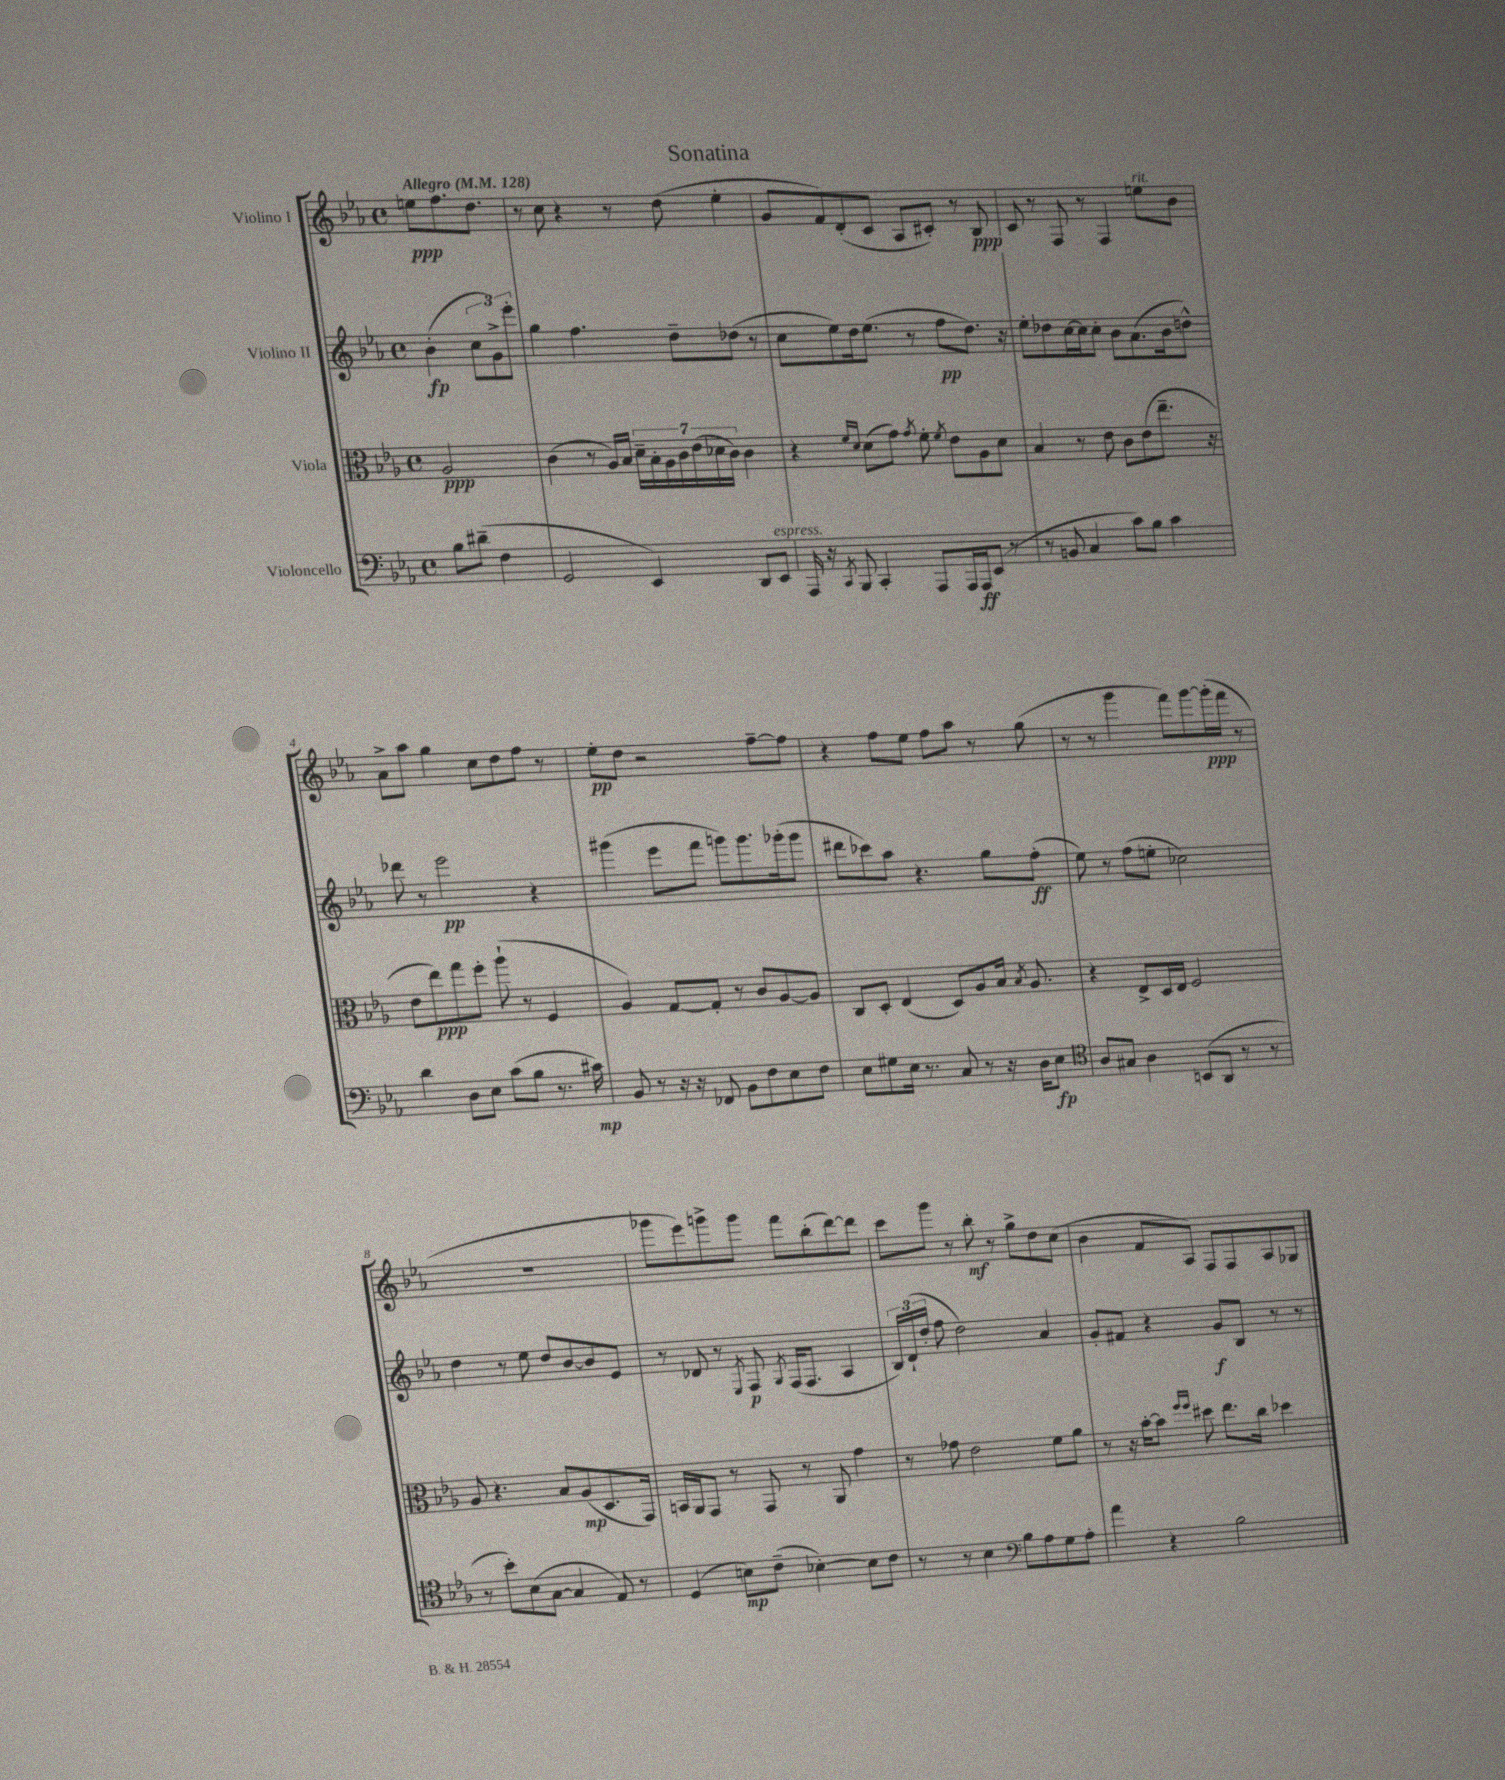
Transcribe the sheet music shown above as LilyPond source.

\header { title = "Sonatina" }
<<
\new StaffGroup <<
\new Staff = "s0" \with { instrumentName = "Violino I" } {
    \clef treble \key ees \major \defaultTimeSignature \time 4/4 \partial 2 \tempo "Allegro" 4 = 128
    \autoBeamOff e''8[\ppp f''8. d''8.] |
    r8 c''8 r4 r8 d''8( ees''4-. |
    g'8[ f'8) d'8-.( c'8] aes8[ cis'8]-.) r8 bes8\ppp |
    c'8 r8 f8 r8 f4 e''8[^\markup { \italic "rit." } bes'8] |
    aes'8[-> aes''8] g''4 c''8[ d''8 f''8] r8 |
    ees''8[-.\pp d''8] r2 f''8[~-- f''8] |
    r4 f''8[ ees''8] f''8[ aes''8] r8 g''8( |
    r8 r8 g'''4 f'''8[) g'''8~ g'''16-.\ppp( f'''16] r8 |
    R1 |
    ges'''8[ ees'''8) g'''8-> g'''8] f'''8[ bes''8-.( d'''8~) d'''8] |
    c'''8[ g'''8] r8 bes''8-.\mf r8 g''8[-> d''8 c''8]( |
    bes'4 f'8[ aes8]) f8[ f8 aes8 ges8] \bar "|." |
}
\new Staff = "s1" \with { instrumentName = "Violino II" } {
    \clef treble \key ees \major \defaultTimeSignature \time 4/4 \partial 2
    \autoBeamOff bes'4-.\fp( \tuplet 3/2 { c''8[ g'8->) ees'''8]-. } |
    g''4 f''4. d''8[-- des''8]( r8 |
    c''8[ ees''8) d''16 ees''8.]( r8 f''8[\pp d''8.]) r16 |
    ees''8[-. des''8 c''16~ c''16 c''8]-. bes'8[ aes'8.( bes'16 d''8]-^) |
    des'''8 r8 ees'''2\pp r4 |
    gis'''4( ees'''8[ f'''8] g'''8[) g'''8. ges'''16-.( ges'''8] |
    dis'''8[ ces'''8) aes''8] r4. g''8[ f''8]-.\ff( |
    ees''8) r8 f''8[( e''8]-. ces''2) |
    d''4 r8 ees''8 d''8[ bes'8~ bes'8 ees'8] |
    r8 des'8 r8 \acciaccatura { ees8 } f8\p \acciaccatura { g8 } f16[( f8.] aes4 |
    \tuplet 3/2 { bes16[) d'16-!( d''16]-. } f''8 d''2) aes'4 |
    g'8[-. fis'8] r4 g'8[\f bes8] r8 r8 \bar "|." |
}
\new Staff = "s2" \with { instrumentName = "Viola" } {
    \clef alto \key ees \major \defaultTimeSignature \time 4/4 \partial 2
    \autoBeamOff aes2\ppp |
    c'4( r8 aes16[) bes16] \tuplet 7/4 { d'16[-- bes16-. aes16 c'16 ees'16( des'16 c'16]) } c'4 |
    r4 \grace { f'16[ d'16] } d'8[( g'8]) \acciaccatura { g'8 } f'8-. \acciaccatura { f'8 } ees'8[ aes8 d'8] |
    bes4 r8 ees'8 c'8[ ees'8( ees''8.]-- r16 |
    ees'8[ ees''8\ppp) g''8 f''8]-. aes''8-!( r8 f4 |
    aes4) g8[~ g8]-. r8 c'8[ aes8~ aes8] |
    c8[ d8]-. ees4( d8[) aes8 bes16] \acciaccatura { bes8 } aes8. |
    r4 ees8[-> d16 ees16] f2 |
    aes8 r4. bes8[ aes8\mp( d8. g,16]) |
    b,16[ aes,16 g,8] r8 g,8 r8 aes,8 g'4 |
    r8 ges'8 ees'2 f'8[ aes'8] |
    r8 r16 bes'16[~-. bes'8] \grace { f''16[ f''16] } dis''8 ees''8.[ c''16] des''4 \bar "|." |
}
\new Staff = "s3" \with { instrumentName = "Violoncello" } {
    \clef bass \key ees \major \defaultTimeSignature \time 4/4 \partial 2
    \autoBeamOff bes8[ dis'8]--( f4 |
    g,2 ees,4) d,8[ ees,8]^\markup { \italic "espress." } |
    aes,,16 r16 \acciaccatura { c,8 } bes,,8 c,4-. aes,,8[ aes,,16 aes,,16\ff ees,8]( r8 |
    r8 b,8 c4 c'8[) bes8] c'4 |
    d'4 d8[ ees8] c'8[( bes8] r8. cis'16\mp) |
    bes,8 r8 r16 r16 fes,8 bes,8[ f8 ees8 f8] |
    ees8[ gis8 ees16] r8. c8 r8 r16 d16[ ees8]\fp |
    \clef tenor aes8[ gis8] aes4 b,8[( aes,8] r8 r8 |
    r8 bes'8[-.) bes8( g8]~ g4 ees8) r8 |
    d4( b8[\mp) c'8]--( bes4~-.) bes8[ c'8] |
    r8 r8 bes4 \clef bass bes8[ aes8 g8 aes8]-. |
    aes'4 r4 bes2 \bar "|." |
}
>>
>>
